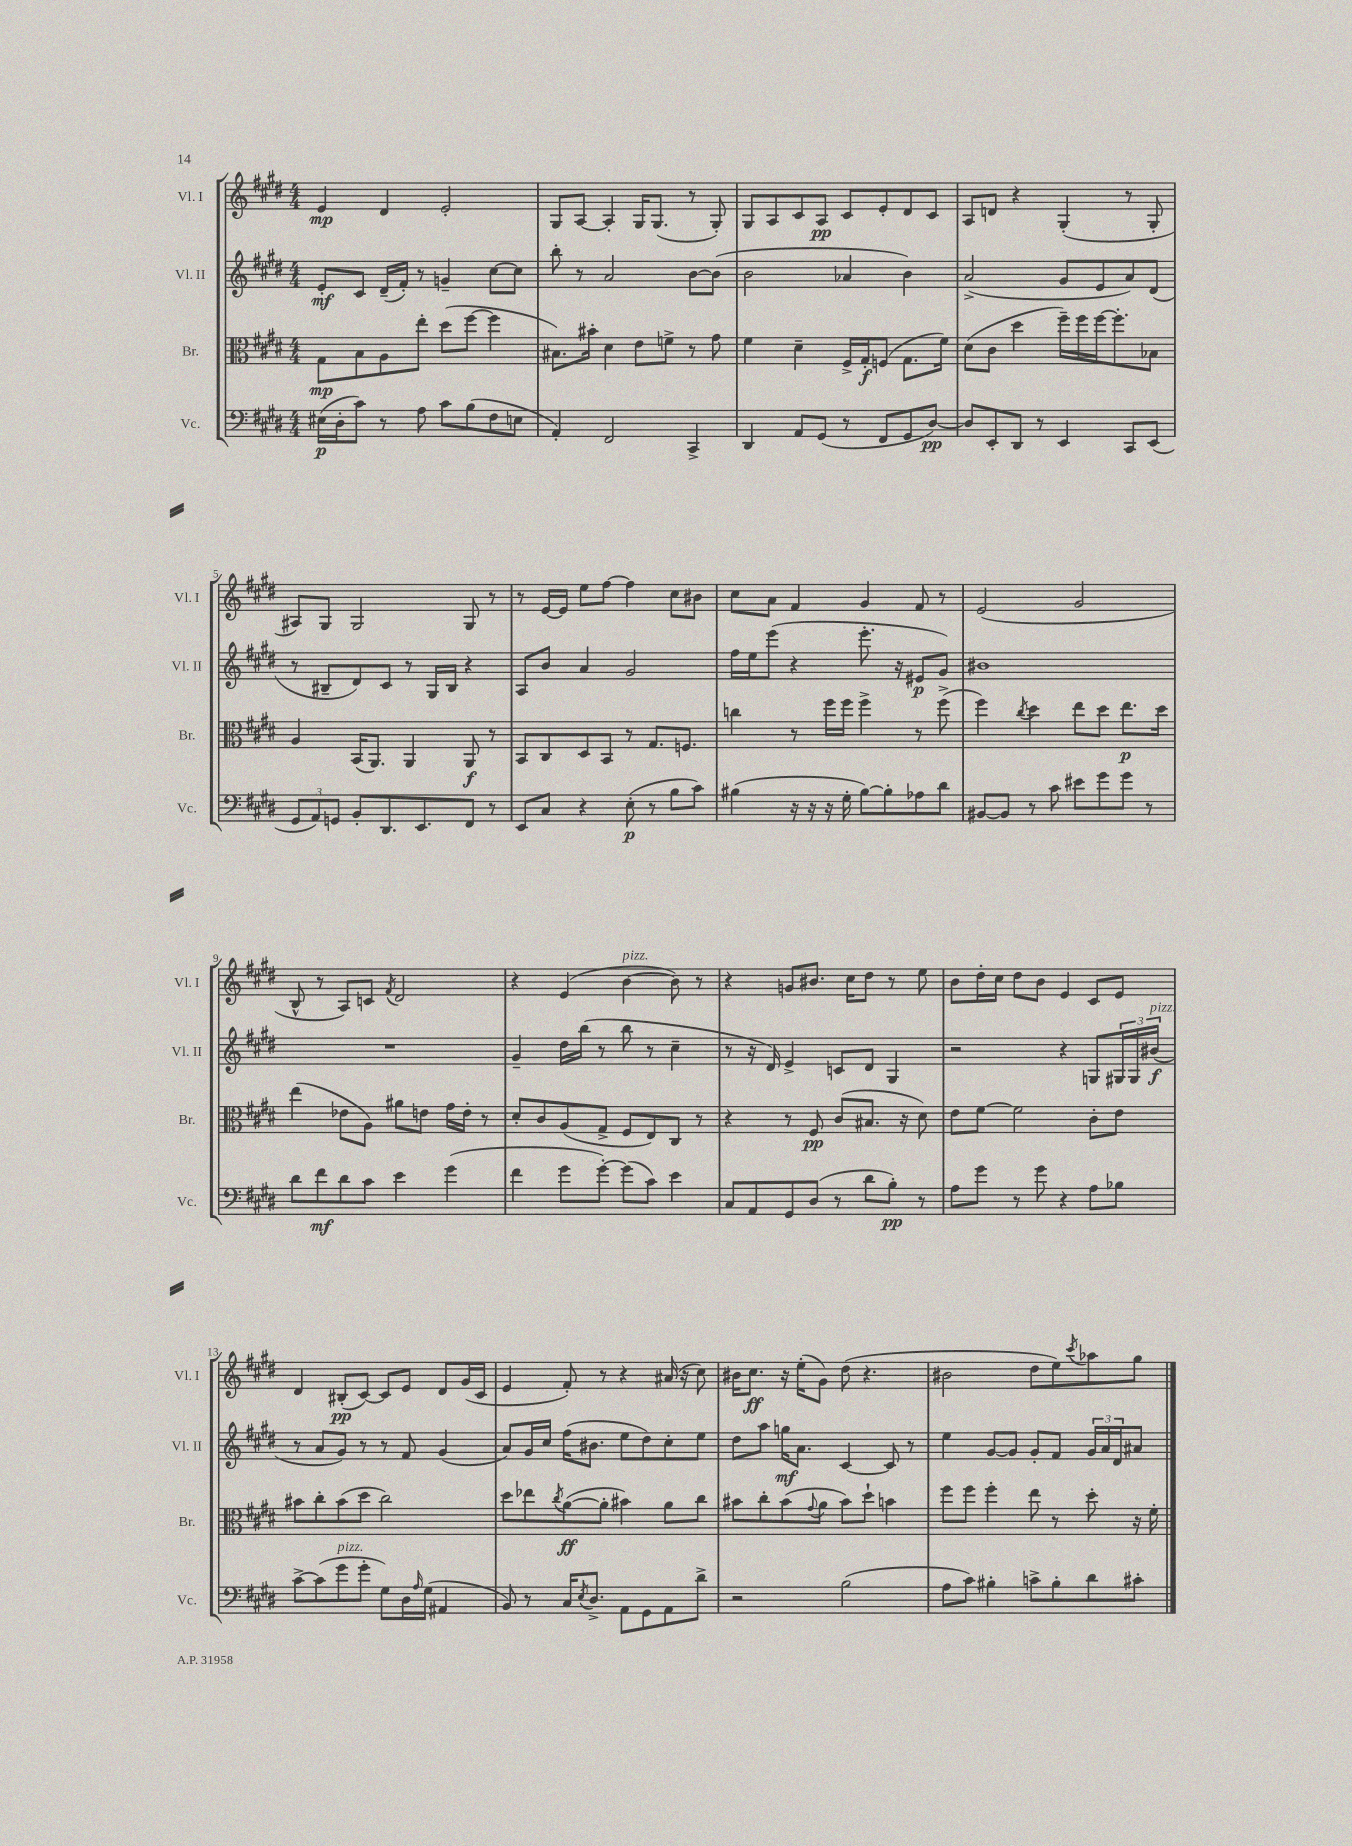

**kern	**dynam	**kern	**dynam	**kern	**dynam	**kern	**dynam
*part4	*part4	*part3	*part3	*part2	*part2	*part1	*part1
*staff4	*staff4	*staff3	*staff3	*staff2	*staff2	*staff1	*staff1
*I"Vc.	*	*I"Br.	*	*I"Vl. II	*	*I"Vl. I	*
*I'Vc.	*	*I'Br.	*	*I'Vl. II	*	*I'Vl. I	*
*clefF4	*	*clefC3	*	*clefG2	*	*clefG2	*
*k[f#c#g#d#]	*	*k[f#c#g#d#]	*	*k[f#c#g#d#]	*	*k[f#c#g#d#]	*
*M4/4	*	*M4/4	*	*M4/4	*	*M4/4	*
=1	=1	=1	=1	=1	=1	=1	=1
(16E#X\LL	p	8G#\L	mp	8e'/L	mf	4e/	mp
16D#'\J	.	.	.	.	.	.	.
8c#\J)	.	8B\	.	8c#/J	.	.	.
8r	.	8A\	.	(16d#~/LL	.	4d#/	.
.	.	.	.	16f#'/JJ)	.	.	.
8A\	.	8ee'\J	.	8r	.	.	.
8c#\L	.	(8dd#\L	.	4gn~/	.	2e'/	.
(8B\	.	[8ff#\J	.	.	.	.	.
8F#\	.	4ff#\]	.	[8cc#\L	.	.	.
8En\J	.	.	.	8cc#\J]	.	.	.
=2	=2	=2	=2	=2	=2	=2	=2
4AA'/)	.	8.B#X\L)	.	8bb'\	.	8G#/L	.
.	.	.	.	8r	.	[8A/J	.
.	.	16b#X'\Jk	.	.	.	.	.
2FF#/	.	4d#\	.	2a/	.	4A'/]	.
.	.	8e\L	.	.	.	16G#/KL	.
.	.	.	.	.	.	(8.G#/J	.
.	.	8fn^\J	.	.	.	.	.
4CC#^/	.	8r	.	[8b\L	.	8r	.
.	.	8g#\	.	(8b\J]	.	8G#'/)	.
=3	=3	=3	=3	=3	=3	=3	=3
4DD#/	.	4f#\	.	2b\	.	8G#/L	.
.	.	.	.	.	.	8A/	.
8AA/L	.	4d#~\	.	.	.	8c#/	.
(8GG#/J	.	.	.	.	.	8A/J	pp
8r	.	16F#^/LL	.	4a-X/	.	8c#/L	.
.	.	16G#'/J	f	.	.	.	.
8FF#/L	.	(8Fn/J	.	.	.	8e'/	.
8GG#/	.	8.G#\L	.	4b\)	.	8d#/	.
[8D#/J)	pp	.	.	.	.	8c#/J	.
.	.	16f#\Jk)	.	.	.	.	.
=4	=4	=4	=4	=4	=4	=4	=4
8D#/L]	.	(8d#\L	.	(2a^/	.	8A/L	.
8EE'/	.	8c#\J	.	.	.	8dn/J	.
8DD#/J	.	4dd#\	.	.	.	4r	.
8r	.	.	.	.	.	.	.
4EE/	.	16ff#~\LL)	.	8g#/L	.	(4G#'/	.
.	.	16ff#\	.	.	.	.	.
.	.	[16ff#\J	.	8e/	.	.	.
.	.	8.ff#'\]	.	.	.	.	.
8CC#/L	.	.	.	8a/)	.	8r	.
(8EE/J	.	8B-X\J	.	(8d#/J	.	8G#'/	.
!!LO:LB:g=z
=5	=5	=5	=5	=5	=5	=5	=5
12GG#/L	.	4A/	.	8r	.	8A#X/L)	.
12AA/)	.	.	.	.	.	.	.
.	.	.	.	8B#X~/L	.	8G#/J	.
12GGn/J	.	.	.	.	.	.	.
8BB'/L	.	(16BB/KL	.	8d#/)	.	2G#/	.
.	.	8.AA/J)	.	.	.	.	.
8.DD#/	.	.	.	8c#/J	.	.	.
.	.	4AA/	.	8r	.	.	.
8.EE/	.	.	.	.	.	.	.
.	.	.	.	16G#/LL	.	.	.
.	.	.	.	16B#/JJ	.	.	.
8FF#/J	.	8AA/	f	4r	.	8G#/	.
8r	.	8r	.	.	.	8r	.
=6	=6	=6	=6	=6	=6	=6	=6
8EE/L	.	8BB/L	.	8A/L	.	8r	.
8C#/J	.	8C#/	.	8b/J	.	[16e/LL	.
.	.	.	.	.	.	16e/JJ]	.
4r	.	8D#/	.	4a/	.	8ee\L	.
.	.	8BB/J	.	.	.	[8ff#\J	.
(8E'\	p	8r	.	2g#/	.	4ff#\]	.
8r	.	8.G#/L	.	.	.	.	.
8B\L	.	.	.	.	.	8cc#\L	.
.	.	8.Fn/J	.	.	.	.	.
8c#\J)	.	.	.	.	.	8b#X\J	.
=7	=7	=7	=7	=7	=7	=7	=7
(4B#X\	.	4ccn\	.	16ff#\LL	.	8cc#\L	.
.	.	.	.	16ee\J	.	.	.
.	.	.	.	(8eee\J	.	8a\J	.
16r	.	8r	.	4r	.	4f#/	.
16r	.	.	.	.	.	.	.
16r	.	16ff#\LL	.	.	.	.	.
16G#'\	.	16ff#\JJ	.	.	.	.	.
[8B#\L)	.	4ff#^\	.	8.eee'\	.	4g#/	.
8B#'\]	.	.	.	.	.	.	.
.	.	.	.	16r	.	.	.
8A-X\	.	8r	.	8e#X/L	p	8f#/	.
8d#\J	.	(8ff#^\	.	8g#/J)	.	8r	.
=8	=8	=8	=8	=8	=8	=8	=8
[8BB#X/L	.	4ff#\)	.	1b#X	.	(2e/	.
8BB#/J]	.	.	.	.	.	.	.
.	.	8qcc#/	.	.	.	.	.
8r	.	4dd#\	.	.	.	.	.
8c#\	.	.	.	.	.	.	.
8e#X\L	.	8ee\L	.	.	.	2g#/	.
8g#\	.	8dd#\J	.	.	.	.	.
8g#\J	.	8.ee\L	p	.	.	.	.
8r	.	.	.	.	.	.	.
.	.	16dd#\Jk	.	.	.	.	.
!!LO:LB:g=z
=9	=9	=9	=9	=9	=9	=9	=9
8d#\L	.	(4ee\	.	1r	.	8B^^/	.
8f#\	mf	.	.	.	.	8r	.
8d#\	.	8e-X\L	.	.	.	8A/L)	.
8c#\J	.	8A\J)	.	.	.	8cn/J	.
.	.	.	.	.	.	8qf#/	.
4e\	.	8a#X\L	.	.	.	2d#/	.
.	.	8en\J	.	.	.	.	.
(4g#\	.	16g#\LL	.	.	.	.	.
.	.	16e'\JJ	.	.	.	.	.
.	.	8r	.	.	.	.	.
=10	=10	=10	=10	=10	=10	=10	=10
4f#\	.	8d#'/L	.	4g#~/	.	4r	.
.	.	8c#/	.	.	.	.	.
8g#\L	.	(8A/	.	16dd#\LL	.	(4e/	.
.	.	.	.	(16bb\JJ	.	.	.
[8g#'\J)	.	8G#^/J	.	8r	.	.	.
!	!	!	!	!	!	!LO:TX:a:i:t=pizz.	!
(8g#\L]	.	8F#/L	.	8bb\	.	[4b\	.
8c#\J)	.	8E/)	.	8r	.	.	.
4e\	.	8C#/J	.	4cc#~\	.	8b\])	.
.	.	8r	.	.	.	8r	.
=11	=11	=11	=11	=11	=11	=11	=11
8C#/L	.	4r	.	8r	.	4r	.
8AA/	.	.	.	16r	.	.	.
.	.	.	.	16d#/)	.	.	.
8GG#/	.	8r	.	4e^/	.	8gn/L	.
(8D#/J	.	8F#/	pp	.	.	8.b#X/J	.
8r	.	(8c#/L	.	8cn/L	.	.	.
.	.	.	.	.	.	16cc#\KL	.
8d#\L	.	8.B#X/J	.	8d#/J	.	8dd#\J	.
8B'\J)	pp	.	.	4G#/	.	8r	.
.	.	16r	.	.	.	.	.
8r	.	8d#\)	.	.	.	8ee\	.
=12	=12	=12	=12	=12	=12	=12	=12
8A\L	.	8e\L	.	2r	.	8b\L	.
8g#\J	.	[8f#\J	.	.	.	16dd#'\L	.
.	.	.	.	.	.	16cc#\JJ	.
8r	.	2f#\]	.	.	.	8dd#\L	.
8g#\	.	.	.	.	.	8b\J	.
4r	.	.	.	4r	.	4e/	.
8A\L	.	8c#'\L	.	8Gn/L	.	8c#/L	.
8B-X\J	.	8e\J	.	24G#X/L	.	8e/J	.
.	.	.	.	24G#/	.	.	.
!	!	!	!	!LO:TX:a:i:t=pizz.	!	!	!
.	.	.	.	(24b#X/JJ	f	.	.
!!LO:LB:g=z
=13	=13	=13	=13	=13	=13	=13	=13
[8c#^\L	.	8b#X\L	.	8r	.	4d#/	.
(8c#\]	.	8cc#'\	.	8a/L	.	.	.
!LO:TX:a:i:t=pizz.	!	!	!	!	!	!	!
8g#\	.	(8b#\	.	8g#/J)	.	(8B#X'/L	pp
8g#'\J	.	8dd#\J	.	8r	.	[8c#/J)	.
8G#\L)	.	2cc#\)	.	8r	.	8c#/L]	.
16D#\L	.	.	.	8f#/	.	8e/J	.
16qqA/	.	.	.	.	.	.	.
(16G#\JJ	.	.	.	.	.	.	.
4AA#X/	.	.	.	(4g#/	.	8d#/L	.
.	.	.	.	.	.	(16g#/L	.
.	.	.	.	.	.	16c#/JJ	.
=14	=14	=14	=14	=14	=14	=14	=14
8BB/)	.	8dd#\L	.	8a/L)	.	4e/	.
8r	.	8ee-X\	.	16g#/L	.	.	.
.	.	.	.	16cc#/JJ	.	.	.
.	.	8qcc#/	.	.	.	.	.
16C#/KL	.	([8a\	ff	(16ff#\KL	.	8f#'/)	.
8qE/	.	.	.	.	.	.	.
8.D#^/J	.	.	.	8.b#X\J	.	.	.
.	.	8a'\J]	.	.	.	8r	.
8AA\L	.	4b#X\)	.	8ee\L	.	4r	.
8GG#\	.	.	.	8dd#\)	.	.	.
8AA\	.	8a\L	.	8cc#'\	.	(16a#X/	.
.	.	.	.	.	.	16r	.
8d#^\J	.	8cc#\J	.	8ee\J	.	8cc#\)	.
=15	=15	=15	=15	=15	=15	=15	=15
2r	.	8b#X\L	.	8dd#\L	.	16b#X\KL	.
.	.	.	.	.	.	8.cc#\J	ff
.	.	8cc#'\	.	8aa\J	.	.	.
.	.	(8b#\	.	16ggn\KL	mf	16r	.
.	.	.	.	8.a\J	.	(16ee'\KL	.
.	.	8qqg#/	.	.	.	.	.
.	.	8a\J	.	.	.	8g#\J)	.
(2B\	.	8b#\L)	.	[4c#/	.	(8dd#\	.
.	.	8dd#`\J	.	.	.	4.r	.
.	.	4bn\	.	8c#/]	.	.	.
.	.	.	.	8r	.	.	.
=16	=16	=16	=16	=16	=16	=16	=16
8A\L	.	8ff#\L	.	4ee\	.	2b#X\	.
8c#\J)	.	8ff#\J	.	.	.	.	.
4B#X'\	.	4ff#'\	.	[8g#/L	.	.	.
.	.	.	.	8g#/J]	.	.	.
8cn^\L	.	8ee\	.	8g#'/L	.	8dd#\L	.
8B#'\	.	8r	.	8f#/J	.	8ee\)	.
.	.	.	.	.	.	8qccc#/	.
8d#\	.	8dd#'\	.	24g#/LL	.	8aa-X\	.
.	.	.	.	24a/	.	.	.
.	.	.	.	24d#/J	.	.	.
8c#X'\J	.	16r	.	8a#X/J	.	8gg#\J	.
.	.	16f#'\	.	.	.	.	.
==	==	==	==	==	==	==	==
*-	*-	*-	*-	*-	*-	*-	*-
